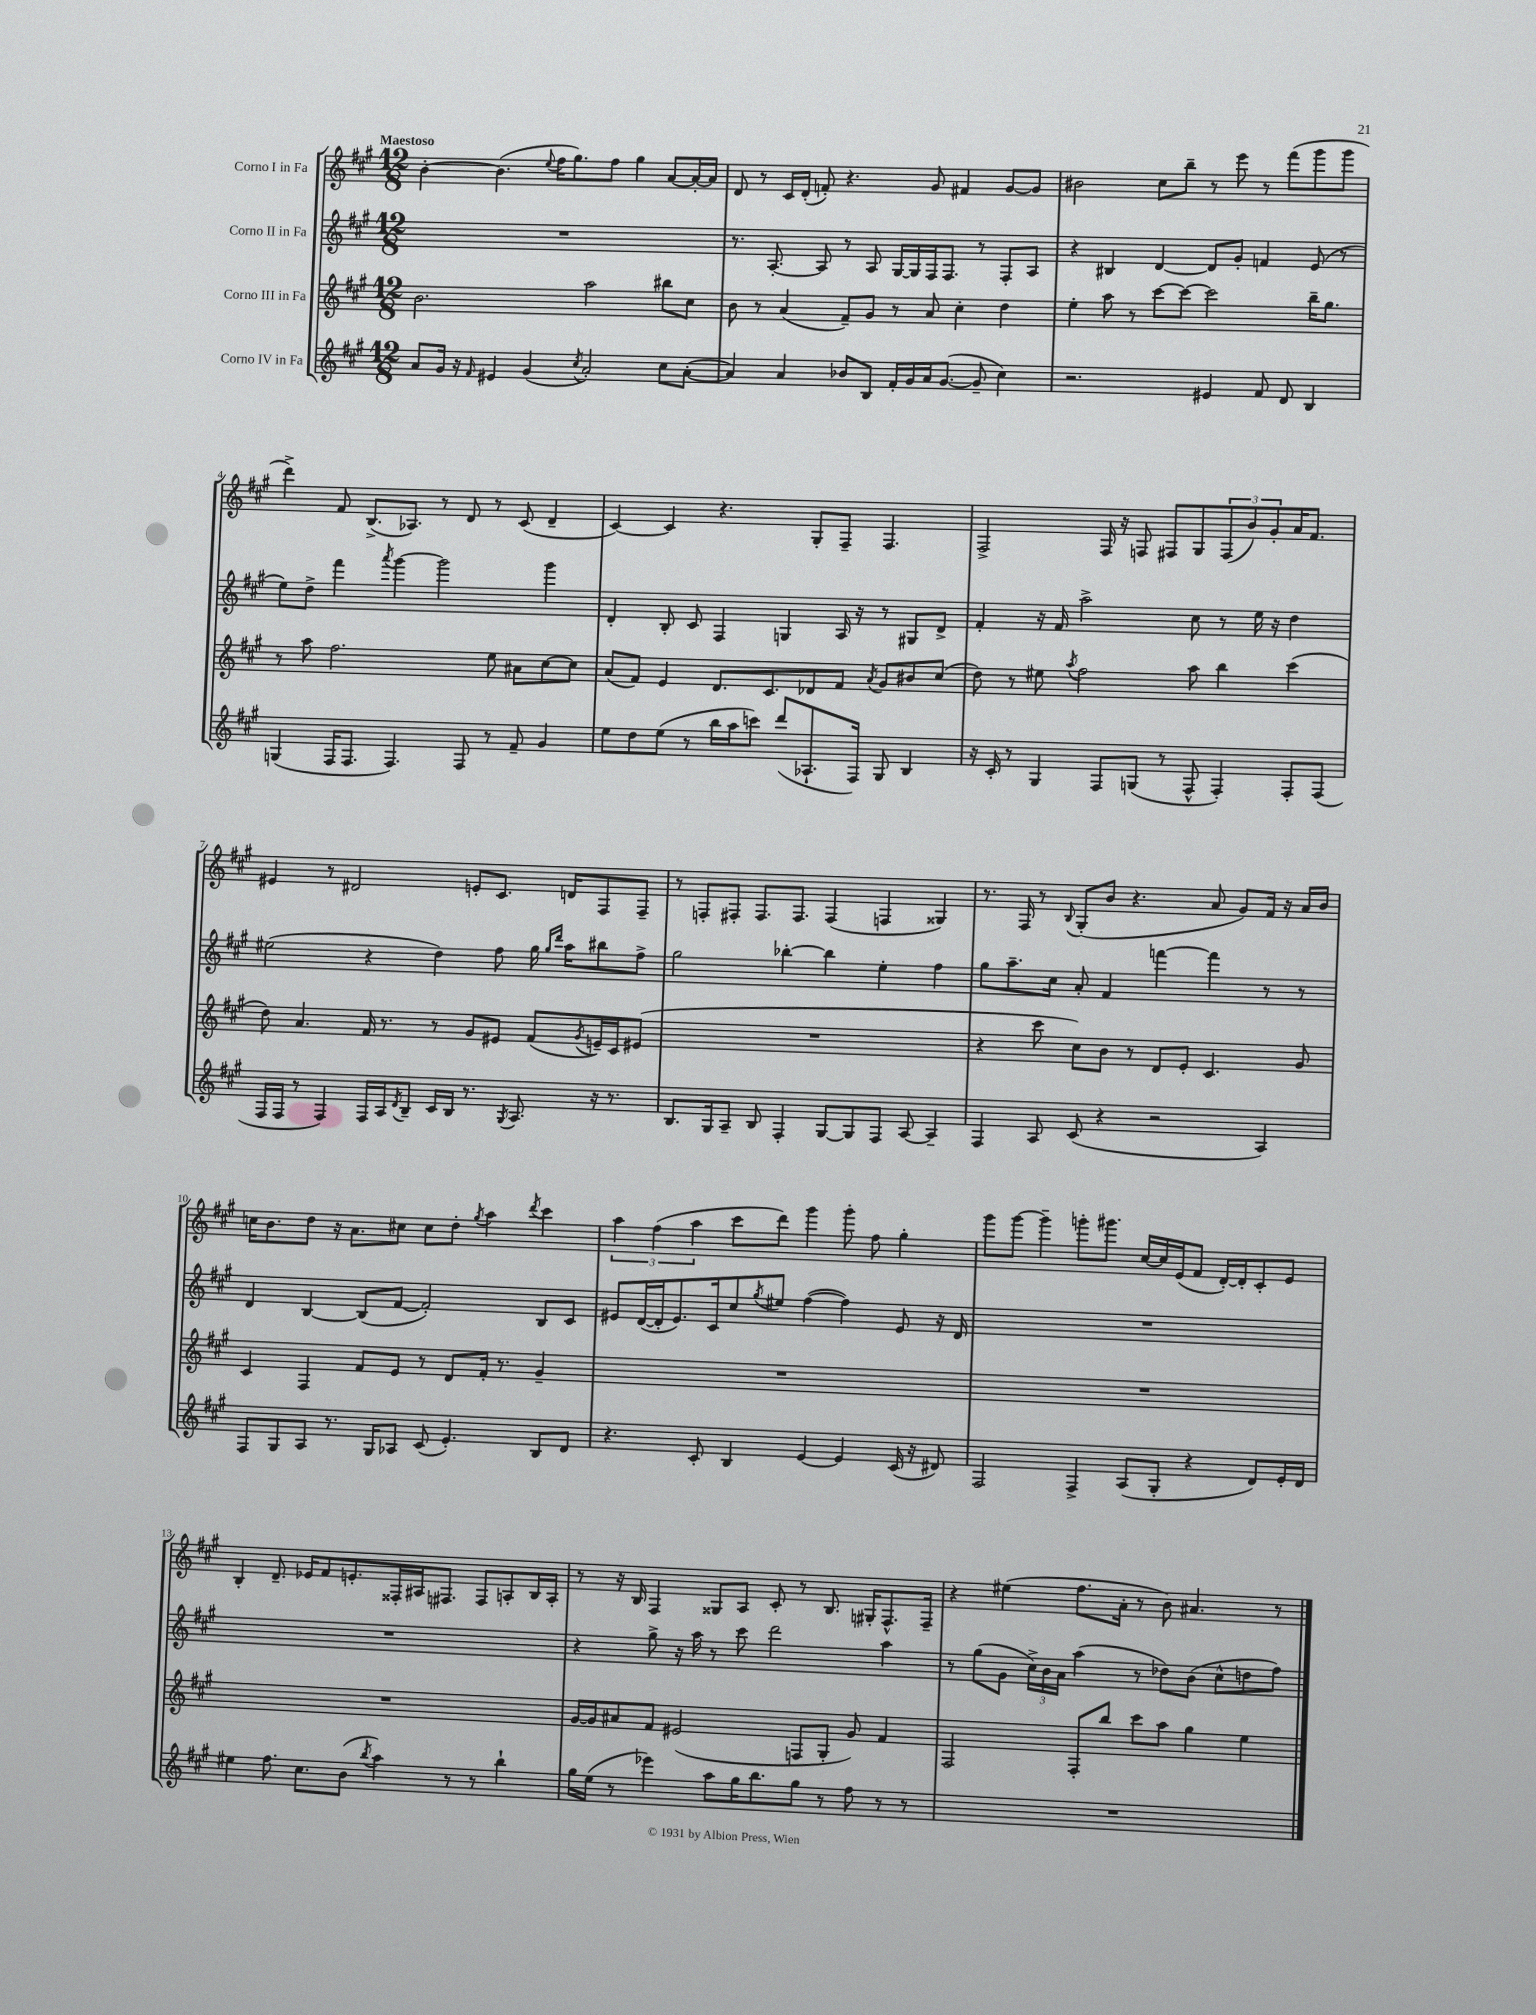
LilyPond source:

<<
\new StaffGroup <<
\new Staff = "s0" \with { instrumentName = "Corno I in Fa" } {
    \clef treble \key a \major \numericTimeSignature \time 12/8 \tempo "Maestoso"
    b'4~-. b'4.( \appoggiatura { e''8 } fis''16 gis''8.) fis''8 gis''4 a'8~ a'16~-. a'16 |
    d'8 r8 cis'16 d'16-.( f'8-.) r4. gis'8 fis'4 gis'8~ gis'8 |
    bis'2 cis''8 b''8-- r8 e'''8 r8 fis'''8( gis'''8 gis'''8 |
    d'''4->) fis'8 b8.->( aes8.) r8 d'8 r8 cis'8( d'4-- |
    cis'4~) cis'4 r4. gis8-. fis8-- fis4. |
    fis2-> fis16 r16 f8 fis8 gis8 \tuplet 3/2 { fis8( b'8) gis'8-. } a'16 fis'8. |
    eis'4 r8 dis'2 e'8-. cis'8. d'16 fis8 fis8-- |
    r8 f8-. fis8-. fis8. fis8. fis4( f4 gisis4) |
    r8. fis16 r8 \appoggiatura { b8 } gis8-.( b'8 r4. a'8 gis'8) fis'16 r16 a'16 b'16 |
    c''16 b'8. d''8 r16 a'8. cis''8 cis''8 d''8-. \acciaccatura { gis''8 } a''4 \acciaccatura { d'''8 } cis'''4 |
    \tuplet 3/2 { a''4 fis''4( a''4 } cis'''8 d'''8) gis'''4 gis'''8-. fis''8 gis''4-. |
    gis'''8 gis'''8~ gis'''4-- g'''8-. gis'''8. cis''16~ cis''16 e'16( fis'8 d'16~-.) d'16-. cis'8-. e'8 |
    b4-. d'8.-- ees'16 fis'8 e'8.-. fisis16-. ais16 fis8. fis8 a8-. b16 a16-. |
    r8 r16 b16 fis4 gisis8 a8 cis'8-. r8 b8. gis16-. fis8.-^ fis16-- |
    r4 eis''4( fis''8. a'16-. r8 b'8) ais'4. r8 \bar "|." |
}
\new Staff = "s1" \with { instrumentName = "Corno II in Fa" } {
    \clef treble \key a \major \numericTimeSignature \time 12/8
    R1. |
    r8. a8.~-. a8 r8 a8 gis16~ gis16 fis16 fis8. r8 fis8-. a8 |
    r4 bis4 d'4~ d'8 gis'8-. f'4 e'8( r8 |
    e''8) d''8-> fis'''4 \acciaccatura { a'''8 } gis'''4~ gis'''2 gis'''4 |
    d'4-. b8-. cis'8 fis4 g4 a16 r16 r8 gis8 d'8-> |
    fis'4-. r16 fis'16 a''2-> cis''8 r8 e''16 r16 d''4 |
    eis''2( r4 d''4) fis''8 gis''16 \grace { gis''16 d'''16 } a''16 bis''8 fis''8-> |
    gis''2 bes''4~-. bes''4 e''4-. fis''4 |
    gis''8 a''8.-- cis''16 a'8-. fis'4 f'''4~ f'''4 r8 r8 |
    d'4 b4~ b8( fis'8~ fis'2-.) b8 cis'8 |
    eis'8 d'16~( d'16-. eis'8.) cis'16 cis''8 \acciaccatura { gis''8 } eis''8 fis''4~( fis''4) eis'8 r16 d'16 |
    R1. |
    R1. |
    r4 gis''8-> r16 a''16 r8 cis'''8 d'''2 a''4 |
    r8 gis''8( gis'8 \tuplet 3/2 { cis''16->) b'16 a'16 } a''4( r8 des''8) b'8( cis''8-^ d''8 fis''8) \bar "|." |
}
\new Staff = "s2" \with { instrumentName = "Corno III in Fa" } {
    \clef treble \key a \major \numericTimeSignature \time 12/8
    b'2. a''2 bis''8 cis''8 |
    b'8 r8 a'4( fis'8--) gis'8 r8 a'8 cis''4-. d''4 |
    e''4-. a''8 r8 cis'''8~ cis'''8~ cis'''2 b''16-- gis''8. |
    r8 a''8 fis''2. e''8 ais'8 cis''8~ cis''8 |
    a'8( fis'8) e'4 d'8. cis'8. des'8 fis'8 \acciaccatura { a'8 } gis'8 bis'8 cis''8( |
    d''8) r8 eis''8 \acciaccatura { a''8 } fis''2 a''8 b''4 cis'''4( |
    d''8) a'4. fis'16 r8. r8 gis'8 eis'8 fis'8( \acciaccatura { gis'8 } e'16--) cis'16 eis'8( |
    R1. |
    r4 cis'''8 cis''8) b'8 r8 d'8 e'8-. cis'4. gis'8 |
    cis'4 fis4 fis'8 e'8 r8 d'8 fis'16-. r8. gis'4-- |
    R1. |
    R1. |
    R1. |
    gis'16~ gis'16 ais'8 fis'8 eis'2( f8 gis8-. gis'8) fis'4 |
    fis2 fis8-. b''8 cis'''8 a''8 gis''4 e''4 \bar "|." |
}
\new Staff = "s3" \with { instrumentName = "Corno IV in Fa" } {
    \clef treble \key a \major \numericTimeSignature \time 12/8
    a'8 gis'16 r16 \grace { fis'16 } eis'4 gis'4( \acciaccatura { cis''8 } a'2-.) cis''8 a'8~-.( |
    a'4) a'4 bes'8 b8 fis'16-. gis'16 a'16 gis'8.~( gis'8-- cis''4) |
    r2. eis'4 fis'8 d'8 b4 |
    g4( fis16 fis8. fis4.) fis8 r8 fis'8-- gis'4 |
    e''8 d''8 e''8( r8 b''16 a''16 c'''8) d'''8( aes8.-! fis16) gis8 b4 |
    r16 cis'16-. r8 gis4 fis8 g8( r8 fis8-^ fis4-.) fis8-. fis8( |
    fis16 fis16 r8 fis4) fis16 a16 \acciaccatura { d'8 } b8-- cis'16 b16 r8. \acciaccatura { gis8 } a8. r16 r8. |
    b8. gis16 a8-- b8 fis4-. gis8~ gis8 fis8 a8~ a4-- |
    fis4 a8 cis'8( r4 r2 a4) |
    fis8 gis8 a8 r8. gis16 aes8 cis'8( e'4.-.) b8 d'8 |
    r4. cis'8-. b4 e'4~ e'4 cis'16( r16 dis'8) |
    fis2 fis4-> a8( gis8-. r4 d'8) e'16-. d'16 |
    eis''4 fis''8. cis''8. b'8( \acciaccatura { b''8 } a''4) r8 r8 b''4-! |
    gis''16 e''16( r8 ees'''4) a''8 gis''16 b''8. gis''8 r8 fis''8 r8 r8 |
    R1. \bar "|." |
}
>>
>>
